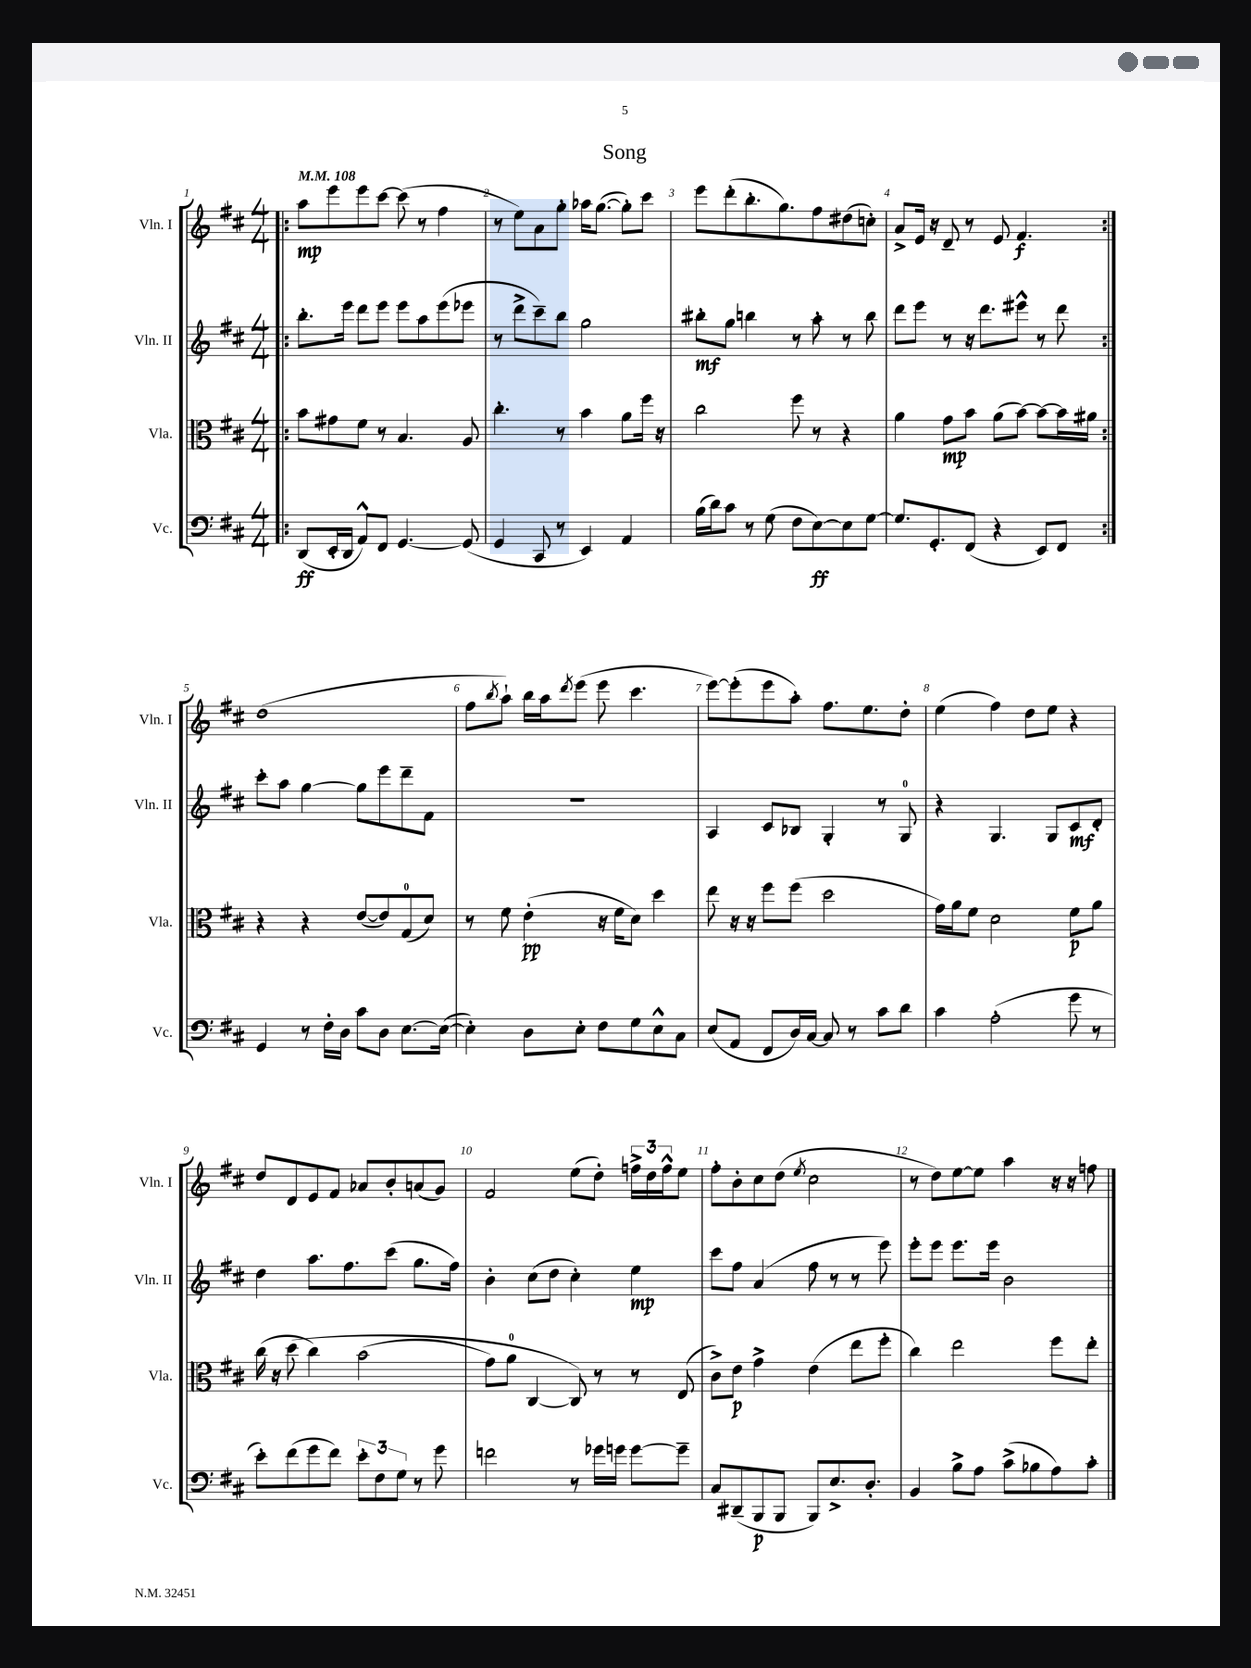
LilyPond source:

\header { title = "Song" }
<<
\new StaffGroup <<
\new Staff = "s0" \with { instrumentName = "Vln. I" shortInstrumentName = "Vln. I" } {
    \clef treble \key d \major \numericTimeSignature \time 4/4 \tempo 4 = 108
    \repeat volta 2 { \bar ".|:" a''8\mp e'''8 e'''8 cis'''8~ cis'''8( r8 fis''4 |
    r8 e''8) a'8 g''8-. aes''16 g''8.~( g''8-.) cis'''8 |
    e'''8 d'''8-.( b''8.-. g''8.) fis''8 dis''8( c''8-.) |
    a'8-> e'16 r16 d'8-- r8 e'8 fis'4.\f | }
    d''1( |
    fis''8 \acciaccatura { b''8 } a''8-!) b''16 a''16 \acciaccatura { d'''8 } e'''8( e'''8 cis'''4. |
    e'''8~) e'''8-.( e'''8 a''8-.) fis''8. e''8. d''8-. |
    e''4( fis''4) d''8 e''8 r4 |
    d''8 d'8 e'8 fis'8 aes'8 b'8-. a'8( g'8) |
    fis'2 e''8( d''8-.) \tuplet 3/2 { f''16-> d''16 f''16-^ } e''8 |
    fis''8-. b'8-. cis''8 d''8( \acciaccatura { e''8 } cis''2 |
    r8 d''8) e''8~ e''8 a''4 r16 r16 f''8 \bar "|." |
}
\new Staff = "s1" \with { instrumentName = "Vln. II" shortInstrumentName = "Vln. II" } {
    \clef treble \key d \major \numericTimeSignature \time 4/4
    \repeat volta 2 { \bar ".|:" b''8.-. e'''16 d'''8 e'''8 e'''8 a''8 e'''8( ees'''8 |
    r8 d'''8-> cis'''8--) b''8 g''2 |
    bis''8-.\mf g''8 b''4 r8 a''8-. r8 b''8 |
    d'''8 e'''8 r8 r16 d'''8. eis'''8-^ r8 d'''8 | }
    cis'''8-. a''8 g''4~ g''8 e'''8 d'''8-- fis'8 |
    R1 |
    a4 cis'8 bes8 g4-. r8 g8-0 |
    r4 g4. g8 cis'8\mf d'8-. |
    d''4 a''8. fis''8. cis'''8( g''8. fis''16) |
    b'4-. cis''8( d''8 cis''4-.) e''4\mp |
    cis'''8 fis''8 a'4( fis''8 r8 r8 e'''8) |
    e'''8-. e'''8 e'''8. e'''16 b'2 \bar "|." |
}
\new Staff = "s2" \with { instrumentName = "Vla." shortInstrumentName = "Vla." } {
    \clef alto \key d \major \numericTimeSignature \time 4/4
    \repeat volta 2 { \bar ".|:" b'8 gis'8 fis'8 r8 b4. a8 |
    cis''4.-. r8 b'4 a'8 fis''16 r16 |
    cis''2 fis''8 r8 r4 |
    a'4 g'8\mp b'8 a'8( b'8~) b'8~ b'16 ais'16 | }
    r4 r4 e'8~( e'8) g8-0( d'8) |
    r8 fis'8 e'4-.\pp( r16 fis'16 d'8) d''4 |
    e''8 r16 r16 fis''8 fis''8( d''2 |
    g'16) a'16 fis'8 d'2 fis'8\p a'8 |
    cis''16( r16 d''8\( cis''4) b'2( |
    g'8) a'8-0 cis4~ cis8\) r8 r8 e8( |
    cis'8->) e'8\p g'4-> e'4( e''8 fis''8-. |
    cis''4) e''2 fis''8 e''8-. \bar "|." |
}
\new Staff = "s3" \with { instrumentName = "Vc." shortInstrumentName = "Vc." } {
    \clef bass \key d \major \numericTimeSignature \time 4/4
    \repeat volta 2 { \bar ".|:" d,8\ff( e,16-. d,16 a,8-^) fis,8 g,4.~ g,8( |
    g,4 cis,8 r8 e,4) a,4 |
    b16( d'16) cis'8 r8 g8( fis8 e8~\ff) e8 g8~ |
    g8. g,8.-. fis,8( r4 e,8) fis,8 | }
    g,4 r8 fis16-. d16 cis'8 d8 e8.~ e16~( |
    e4-.) d8 e8-. fis8 g8 e8-^ cis8 |
    e8( a,8 fis,8 d16) cis16~ cis8 r8 cis'8 d'8 |
    cis'4 a2-.( g'8 r8 |
    e'8-.) fis'8( g'8 fis'8) \tuplet 3/2 { e'8-. fis8 g8 } r8 g'8 |
    f'2 r8 ges'16 g'16 g'8~ g'8-- |
    cis8 dis,8--( b,,8\p b,,8 b,,8) e8.-> d8.-. |
    b,4 b8-> a8 cis'8->( bes8 a8) cis'8-. \bar "|." |
}
>>
>>
\layout { \context { \Score \override BarNumber.break-visibility = ##(#f #t #t) barNumberVisibility = #all-bar-numbers-visible } }
